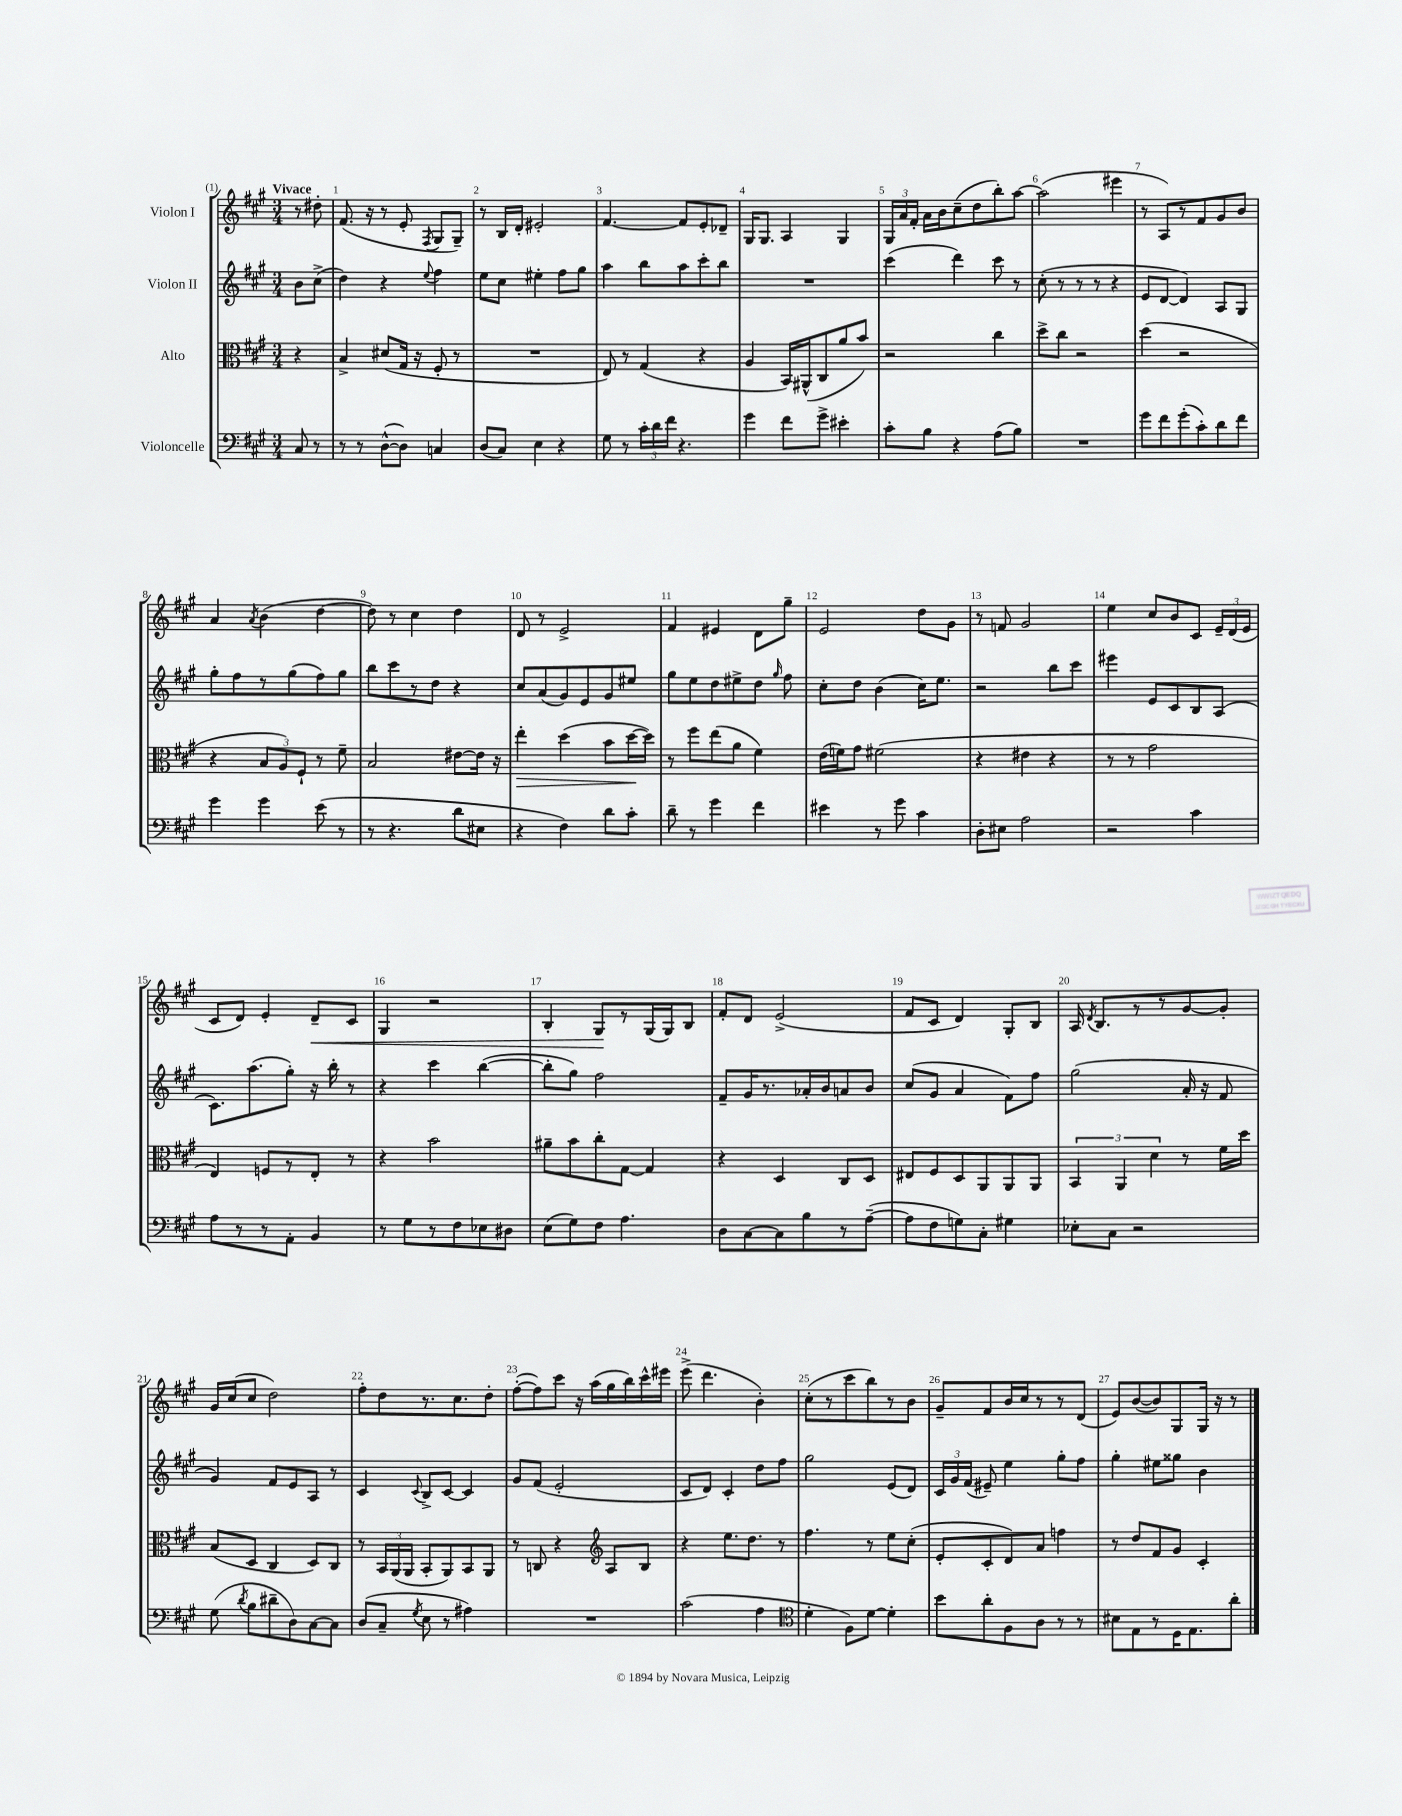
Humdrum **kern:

**kern	**kern	**kern	**kern
*staff4	*staff3	*staff2	*staff1
*clefF4	*clefC3	*clefG2	*clefG2
*k[f#c#g#]	*k[f#c#g#]	*k[f#c#g#]	*k[f#c#g#]
*M3/4	*M3/4	*M3/4	*M3/4
8C#/	4r	8b\L	8r
8r	.	(8cc#^\J	8dd#'\
=	=	=	=
8r	4B^/	4dd\)	(8.f#/
8r	.	.	.
.	.	.	16r
([8D^^\L	(8d#/L	4r	8r
8D\]J)	16G#/Jk	.	8e'/
.	16r	.	.
.	.	8qqee/	8qF#/
4C/	8F#'/	4ff#\	8G#/L
.	8r	.	8G#~/J)
=	=	=	=
(8D/L	2.r	8ee\L	8r
8C#/J)	.	8cc#\J	16B/LL
.	.	.	16d'/JJ
4E\	.	4ee#'\	2e#'/
4r	.	8ff#\L	.
.	.	8gg#\J	.
=	=	=	=
8G#\	8E/)	4aa\	[4.f#/
8r	8r	.	.
24c#'\LL	(4G#/	8bb\L	.
24d\	.	.	.
24f#\JJ	.	.	.
4.r	.	8aa\	8f#/]L
.	4r	8ccc#'\	8e'/
.	.	8bb\J	8d-~/J
=	=	=	=
4g#\	4A/	2.r	16G#/LK
.	.	.	8.G#/J
8f#\L	16BB/LL)	.	4A/
.	(16AA#^^/J	.	.
8g#^\J	8C#/	.	.
4e#'\	8a/	.	4G#/
.	8b/J)	.	.
=	=	=	=
8c#'\L	2r	(4ccc#\	24G#/LL
.	.	.	24a/
.	.	.	24f#'/JJ
8B\J	.	.	16a\LL
.	.	.	16b\J
4r	.	4ddd\)	(8cc#~\
.	.	.	8dd\
(8A\L	4cc#\	8ccc#\	8bb'\)
8B\J)	.	8r	[8aa\J
=	=	=	=
2.r	8dd^\L	(8cc#'\	(2aa\]
.	8cc#\J	8r	.
.	2r	8r	.
.	.	8r	.
.	.	4r	4eee#\
=	=	=	=
8g#\L	(4dd\	8e/L	8r
8f#\	.	[8d/J	8A/L)
(8g#'\	2r	4d/])	8r
8c#'\)	.	.	8f#/
8d\	.	8A/L	8g#/
8f#\J	.	8G#/J	8b/J
=	=	=	=
4g#\	4r	8gg#'\L	4a/
.	.	8ff#\	.
.	.	.	8qa/
4g#\	12B/L	8r	(4b\
.	12A/)	.	.
.	.	(8gg#\	.
.	12F#`/J	.	.
(8e\	8r	8ff#\)	[4dd\
8r	8f#~\	8gg#\J	.
=	=	=	=
8r	2B/	8bb\L	8dd\])
4.r	.	8ccc#\	8r
.	.	8r	4cc#\
.	.	8dd\J	.
8d\L	[8e#\L	4r	4dd\
8E#\J	16e#\]Jk	.	.
.	16r	.	.
=	=	=	=
4r	4ee'\	8cc#/L	8d/
.	.	(8a/	8r
4F#\)	(4dd\	8g#/)	2e^/
.	.	8e/	.
8d\L	8b\L	8g#/	.
8c#'\J	[16dd\L	8ee#/J	.
.	16dd\]JJ)	.	.
=	=	=	=
8d~\	8r	8gg#\L	4f#/
8r	8ff#\L	8ee\	.
4g#\	(8ee\	8dd\	4e#/
.	8a\J	8ee#^\	.
4f#\	4f#\)	8dd\J	8d\L
.	.	16qqgg#/	.
.	.	8ff#\	8gg#~\J
=	=	=	=
4e#\	(16e\LL	8cc#'\L	2e/
.	16f\J)	.	.
.	8g#\J	8dd\J	.
8r	(2f#\	(4b\	.
8g#\	.	.	.
4c#\	.	16cc#\LK)	8dd\L
.	.	8.ee\J	.
.	.	.	8g#\J
=	=	=	=
8D'\L	4r	2r	8r
8E#\J	.	.	8f/
2A\	4e#\	.	2g#/
.	4r	8bb\L	.
.	.	8ccc#\J	.
=	=	=	=
2r	8r	4eee#\	4ee\
.	8r	.	.
.	2g#\	8e/L	8cc#/L
.	.	8c#/	8b/
4c#\	.	8B/	8c#/J
.	.	(8A/J	24e~/LL
.	.	.	(24d/
.	.	.	24e/JJ
=	=	=	=
8A\L	4E/)	8.c#\L)	8c#/L
8r	.	.	8d/J)
.	.	(8.aa\	.
8r	8F/L	.	4e'/
8AA'\J	8r	8gg#'\J)	.
4BB/	8E'/J	16r	8d~/L
.	.	16bb'\	.
.	8r	8r	8c#/J
=	=	=	=
8r	4r	4r	4G#/
8G#\L	.	.	.
8r	2b\	4ccc#\	2r
8F#\	.	.	.
8E-\	.	([4bb\	.
8D#\J	.	.	.
=	=	=	=
(8E\L	8a#~\L	8bb'\]L	4B'/
8G#\)	8b\	8gg#\J)	.
8F#\J	8cc#'\	2ff#\	8G#/L
4.A\	[8G#\J	.	8r
.	4G#/]	.	(16G#/L
.	.	.	16G#/J)
.	.	.	8B/J
=	=	=	=
8D\L	4r	8f#~/L	8f#'/L
[8C#\	.	16g#/K	8d/J
.	.	8.r	.
8C#\]	4D/	.	(2e^/
8B\	.	16a-'/L	.
.	.	16b/J	.
8r	8C#/L	8a/	.
([8A~\J	8D/J	8b/J	.
=	=	=	=
8A\]L	8E#/L	(8cc#/L	8f#/L
8F#\	8F#/	8g#/J	8c#/J
8G\)	8D/	4a/	4d/)
8C#'\J	8AA/	.	.
4G#\	8AA/	8f#\L)	8G#'/L
.	8AA/J	8ff#\J	8B/J
=	=	=	=
8E-'\L	6BB/	(2gg#\	16A/
.	.	.	8qd/
.	.	.	8.B/L
8C#\J	.	.	.
.	6AA/	.	.
2r	.	.	8r
.	6d\	.	.
.	.	.	8r
.	8r	16a'/	[8g#/
.	.	16r	.
.	16f#\LL	8f#/	8g#'/]J
.	16dd\JJ	.	.
=	=	=	=
(8G#\	(8B/L	4g#/)	16g#/LL
.	.	.	(16cc#/J
8qd/	.	.	.
8B\L	8D/J	.	8cc#/J
8d#~\	4C#/	8f#/L	2dd\)
8D\)	.	8e/	.
[8C#\	8D/L)	8A/J	.
8C#\]J	8C#/J	8r	.
=	=	=	=
(8D/L	8r	4c#/	8ff#'\L
8C#~/J	24BB/LL	.	8dd\
.	(24AA/	.	.
.	24AA/JJ	.	.
8qG#/	.	8qqc#/	.
8E\	8BB'/L	8B^/L	8.r
8r	8AA/)	[8c#/J	.
.	.	.	8.cc#\
4A#\)	8BB/	4c#/]	.
.	8AA/J	.	8dd'\J
=	=	=	=
2.r	8r	8g#/L	([8ff#'\L
.	8C/	(8f#/J	8ff#\])
.	4r	2e'/	8ccc#\J
.	.	.	16r
.	.	.	(16aa\LL
*	*clefG2	*	*
.	8A/L	.	16gg#\
.	.	.	16bb\)
.	8B/J	.	16ccc#^^\
.	.	.	16eee#\JJ
=	=	=	=
(2c#\	4r	8c#/L	(8eee^\
.	.	8d/J)	4.ddd\
.	8.ee\L	4c#'/	.
.	8.dd\J	.	.
4A\	.	8dd\L	4b'\)
.	8r	8ff#\J	.
=	=	=	=
*clefC4	*	*	*
4d'\	4.ff#\	2gg#\	(8cc#'\L
.	.	.	8r
8F#\L)	.	.	8ccc#\
[8d\J	8r	.	8bb\)
4d'\]	8ee\L	(8e/L	8r
.	(8cc#'\J	8d/J)	8b\J
=	=	=	=
8b\L	8e'/L	24c#/LL	8g#~/L
.	.	24g#/	.
.	.	(24f#/JJ	.
8a'\	8c#'/	8e#~/)	8f#/
8F#\	8d/)	4ee\	16b/L
.	.	.	16cc#/J
8A\J	8a/J	.	8r
8r	4ff\	8gg#'\L	8r
8r	.	8ff#\J	(8d/J
=	=	=	=
8B#\L	8r	4gg#'\	8e/L)
8E\	8dd/L	.	([8b/
8r	8f#/	8ee#\L	8b/])
16D\K	8g#/J	8gg##\J	8G#/
8.E\	.	.	.
.	4c#'/	4b\	16G#/Jk
.	.	.	16r
8a'\J	.	.	8r
==	==	==	==
*-	*-	*-	*-
